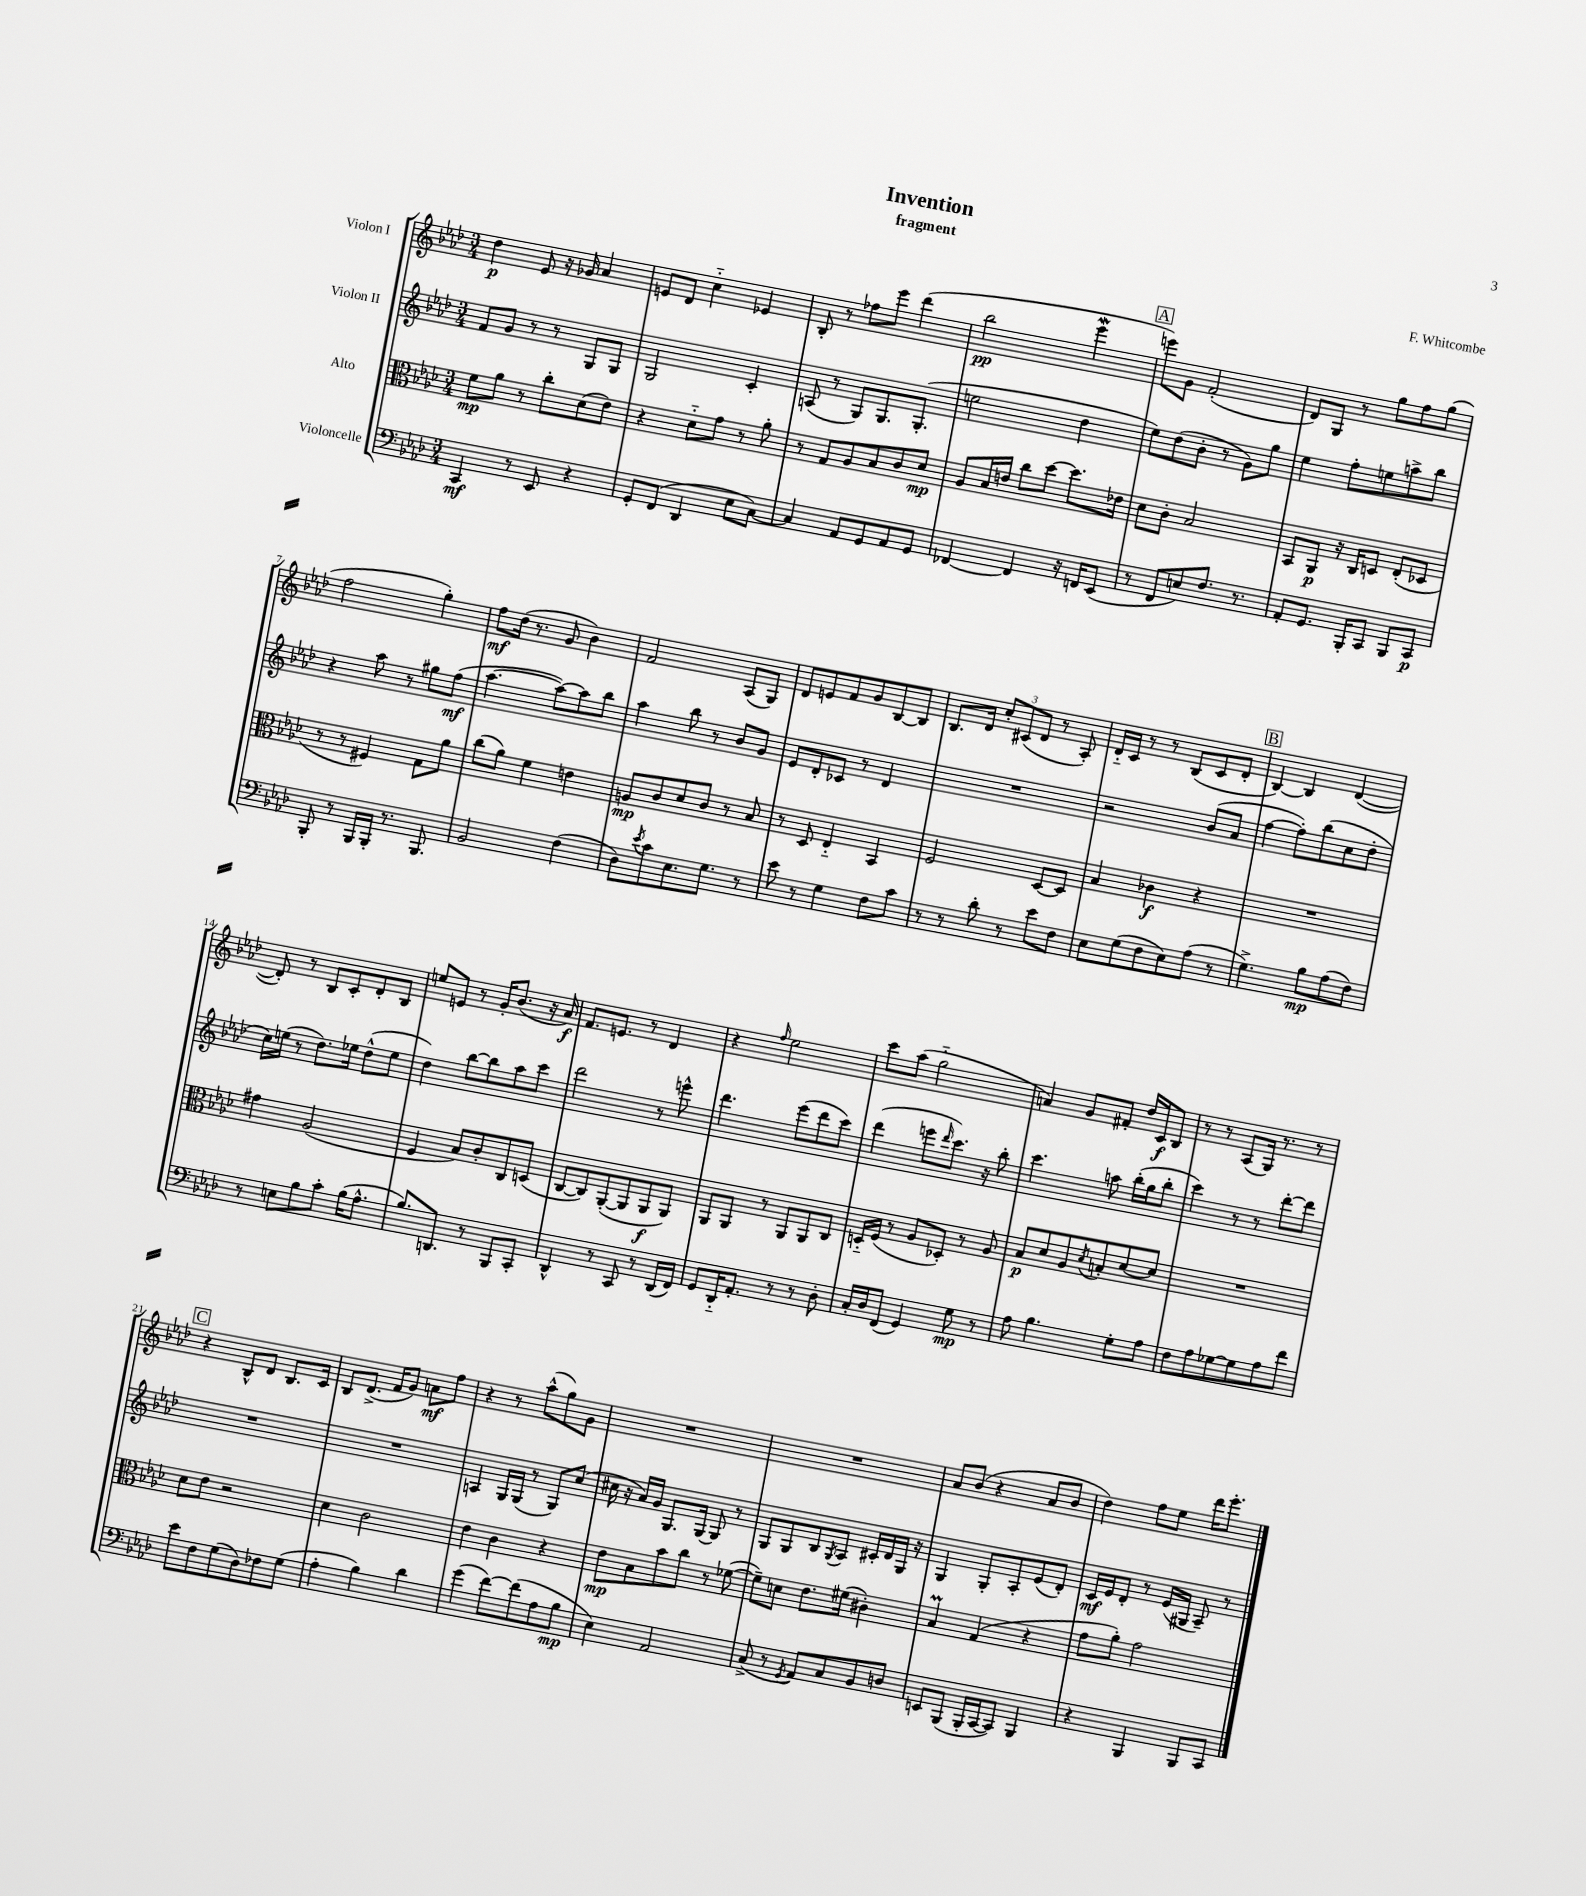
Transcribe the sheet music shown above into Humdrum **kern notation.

**kern	**dynam	**kern	**dynam	**kern	**dynam	**kern	**dynam
*part4	*part4	*part3	*part3	*part2	*part2	*part1	*part1
*staff4	*staff4	*staff3	*staff3	*staff2	*staff2	*staff1	*staff1
*I"Violoncelle	*	*I"Alto	*	*I"Violon II	*	*I"Violon I	*
*clefF4	*	*clefC3	*	*clefG2	*	*clefG2	*
*k[b-e-a-d-]	*	*k[b-e-a-d-]	*	*k[b-e-a-d-]	*	*k[b-e-a-d-]	*
*M3/4	*	*M3/4	*	*M3/4	*	*M3/4	*
=1	=1	=1	=1	=1	=1	=1	=1
4CC/	mf	8f\L	mp	8f/L	.	4dd-\	p
.	.	8a-\J	.	8g/J	.	.	.
8r	.	8r	.	8r	.	8e-/	.
8EE-/	.	8cc'\L	.	8r	.	16r	.
.	.	.	.	.	.	16g-X/	.
4r	.	(8d-\	.	8G/L	.	4a-/	.
.	.	8e-\J)	.	8G/J	.	.	.
=2	=2	=2	=2	=2	=2	=2	=2
8GG'/L	.	4r	.	2G/	.	8en/L	.
(8FF/J	.	.	.	.	.	8d-/J	.
4DD-/	.	8d-\L	.	.	.	4cc\	.
.	.	8g\J	.	.	.	.	.
8E-\L	.	8r	.	4c'/	.	4e-X/	.
[8C\J)	.	8a-'\	.	.	.	.	.
=3	=3	=3	=3	=3	=3	=3	=3
4C/]	.	8r	.	(8An/	.	8B-'/	.
.	.	8G/L	.	8r	.	8r	.
8AA-/L	.	8A-/	.	8G/L)	.	8ff-X\L	.
8GG/	.	8B-/	.	8.G/	.	8eee-\J	.
8AA-/	.	8c/	.	.	.	(4ddd-\	.
.	.	.	.	(8.G'/J	.	.	.
8GG/J	.	8d-/J	mp	.	.	.	.
=4	=4	=4	=4	=4	=4	=4	=4
[4FF-X/	.	8A-/L	.	2een\	.	2bb-\	pp
.	.	16B-/L	.	.	.	.	.
.	.	16en/JJ	.	.	.	.	.
4FF-/]	.	8cc\L	.	.	.	.	.
.	.	[8dd-\J	.	.	.	.	.
16r	.	8.dd-\L]	.	4dd-\	.	4eee-W\	.
16FFn/KL	.	.	.	.	.	.	.
(8EE-/J	.	.	.	.	.	.	.
.	.	16e-X\Jk	.	.	.	.	.
!!LO:REH:place=s1:t=A
=5	=5	=5	=5	=5	=5	=5	=5
8r	.	8d-\L	.	8ee-\L)	.	8eeen\L)	.
8FF/L	.	8c'\J	.	(8dd-\	.	8g\J	.
8En/)	.	2B-/	.	8b-'\J	.	(2f'/	.
8.F/J	.	.	.	8r	.	.	.
.	.	.	.	8g\L)	.	.	.
8.r	.	.	.	.	.	.	.
.	.	.	.	8gg\J	.	.	.
=6	=6	=6	=6	=6	=6	=6	=6
8AA-'/L	.	8BB-/L	.	4ee-\	.	8d-/L)	.
8.GG/J	.	8AA-/J	p	.	.	8G/J	.
.	.	16r	.	8ff'\L	.	8r	.
16BBB-'/KL	.	16C/KL	.	.	.	.	.
8CC/J	.	8Dn/J	.	8een\	.	8gg\L	.
8BBB-/L	.	(8E-'/L	.	8aan^\	.	8ff\	.
8CC/J	p	8D-X/J	.	8bb-\J	.	(8gg\J	.
!!LO:LB:g=z
=7	=7	=7	=7	=7	=7	=7	=7
8BBB-'/	.	8r	.	4r	.	2ff\	.
8r	.	8r	.	.	.	.	.
16BBB-/LL	.	4F#X/)	.	8aa-\	.	.	.
16BBB-'/JJ	.	.	.	.	.	.	.
8.r	.	.	.	8r	.	.	.
.	.	8G\L	.	8gg#X\L	.	4gg'\)	.
8.BBB-/	.	.	.	.	.	.	.
.	.	8a-\J	.	(8ff\J	mf	.	.
=8	=8	=8	=8	=8	=8	=8	=8
2BB-/	.	(8cc\L	.	[4.aa-\	.	8ff\L	mf
.	.	8a-\J)	.	.	.	(16dd-\Jk	.
.	.	.	.	.	.	8.r	.
.	.	4f\	.	.	.	.	.
.	.	.	.	8aa-\L_)	.	8g/	.
(4F\	.	4en\	.	8aa-\]	.	4b-\)	.
.	.	.	.	8bb-\J	.	.	.
=9	=9	=9	=9	=9	=9	=9	=9
8D-\L)	.	8An/L	mp	4aa-\	.	2f/	.
8qe-/	.	.	.	.	.	.	.
8c\	.	8c/	.	.	.	.	.
8.E-\	.	8d-/	.	8bb-\	.	.	.
.	.	8c/J	.	8r	.	.	.
8.G\J	.	.	.	.	.	.	.
.	.	8r	.	8b-/L	.	(8A-/L	.
8r	.	8B-/	.	8g/J	.	8G/J)	.
=10	=10	=10	=10	=10	=10	=10	=10
8e-\	.	8r	.	8e-/L	.	8d-/L	.
8r	.	8D-/	.	8d-'/	.	8en/	.
4G\	.	4E-/	.	8c-X/J	.	8f/	.
.	.	.	.	8r	.	8g/	.
8F\L	.	4BB-/	.	4d-/	.	[8B-/	.
8c\J	.	.	.	.	.	8B-/J]	.
=11	=11	=11	=11	=11	=11	=11	=11
8r	.	2F/	.	2.r	.	8.B-/L	.
8r	.	.	.	.	.	.	.
.	.	.	.	.	.	16d-/Jk	.
8d-'\	.	.	.	.	.	12cc'/L	.
.	.	.	.	.	.	(12c#X/	.
8r	.	.	.	.	.	.	.
.	.	.	.	.	.	12d-/J	.
8e-\L	.	[8D-/L	.	.	.	8r	.
8F\J	.	8D-/J]	.	.	.	8A-'/)	.
=12	=12	=12	=12	=12	=12	=12	=12
8E-\L	.	4B-/	.	2r	.	16d-/LL	.
.	.	.	.	.	.	16c/JJ	.
(8G\	.	.	.	.	.	8r	.
8F\	.	4c-X\	f	.	.	8r	.
8E-\)	.	.	.	.	.	(8B-/L	.
(8A-\J	.	4r	.	(8b-/L	.	8c/	.
8r	.	.	.	8a-/J	.	8d-'/J	.
!!LO:REH:place=s1:t=B
=13	=13	=13	=13	=13	=13	=13	=13
4.G^\)	.	2.r	.	[4ff\	.	[4B-/)	.
.	.	.	.	8ff'\L])	.	4B-/]	.
8B-\L	mp	.	.	(8bb-\	.	.	.
(8A-\	.	.	.	8cc\	.	([4d-/	.
8F\J)	.	.	.	8dd-'\J	.	.	.
!!LO:LB:g=z
=14	=14	=14	=14	=14	=14	=14	=14
8r	.	4g#X\	.	16cc\LL)	.	8d-'/])	.
.	.	.	.	(16een\JJ	.	.	.
8En\L	.	.	.	8r	.	8r	.
8B-\	.	(2A-/	.	8.dd-\L)	.	8B-/L	.
8c'\J	.	.	.	.	.	8c'/	.
.	.	.	.	16ee-X\Jk	.	.	.
(16B-\KL	.	.	.	(8dd-^^\L	.	8d-'/	.
8.A-^^\J	.	.	.	.	.	.	.
.	.	.	.	8ee-\J	.	8B-/J	.
=15	=15	=15	=15	=15	=15	=15	=15
8.B-/L)	.	4F/	.	4dd-\)	.	8een/L	.
.	.	.	.	.	.	8en/J	.
8.DDn/J	.	.	.	.	.	.	.
.	.	8B-/L)	.	[8bb-\L	.	8r	.
8r	.	8c'/	.	8bb-\]	.	16g'/KL	.
.	.	.	.	.	.	(8.b-/J	.
8BBB-/L	.	8C/	.	8aa-\	.	.	.
8CC'/J	.	(8Dn/J	.	8ccc\J	.	16r	.
.	.	.	.	.	.	16a-/)	f
=16	=16	=16	=16	=16	=16	=16	=16
4DD-^^/	.	[8C/L	.	2ddd-\	.	8.f/L	.
.	.	8C/])	.	.	.	.	.
.	.	.	.	.	.	8.en/J	.
8r	.	([8AA-'/	.	.	.	.	.
8CC/	.	8AA-/]	.	.	.	8r	.
8r	.	8AA-/	f	8r	.	4d-/	.
(16DD-/LL	.	8AA-/J)	.	8eeen^^\	.	.	.
16FF/JJ)	.	.	.	.	.	.	.
=17	=17	=17	=17	=17	=17	=17	=17
8GG/L	.	8AA-/L	.	4.ddd-\	.	4r	.
16DD-/K	.	8AA-/J	.	.	.	.	.
8.AA-'/J	.	.	.	.	.	.	.
.	.	.	.	.	.	16qqff/	.
.	.	8r	.	.	.	2ee-\	.
8r	.	8AA-/L	.	(8eee-\L	.	.	.
8r	.	8AA-/	.	8ddd-\	.	.	.
8D-'\	.	8C/J	.	8ccc\J)	.	.	.
=18	=18	=18	=18	=18	=18	=18	=18
16C'/LL	.	16Dn/LL	.	(4ddd-\	.	8ccc\L	.
16D-/J	.	(16F/JJ	.	.	.	.	.
(8FF/J	.	8r	.	.	.	(8aa-\J	.
4GG/)	.	8A-/L	.	8eeen\L	.	2gg\	.
.	.	.	.	16qqddd-/	.	.	.
.	.	8D-X'/J)	.	8.ccc\J)	.	.	.
8G\	mp	8r	.	.	.	.	.
.	.	.	.	16r	.	.	.
8r	.	8A-/	.	8bb-'\	.	.	.
=19	=19	=19	=19	=19	=19	=19	=19
8A-\	.	8B-/L	p	4.ccc\	.	4an/)	.
4.B-\	.	8d-/	.	.	.	.	.
.	.	8A-/	.	.	.	8g/L	.
.	.	8qd-/	.	.	.	.	.
.	.	8Bn'/	.	8aan\	.	8f#X'/J	.
8G'\L	.	[8d-/	.	(16bb-'\LL	.	16dd-/LL	.
.	.	.	.	16gg\J	.	16c/J	f
8A-\J	.	8d-/J]	.	8bb-'\J	.	8B-/J	.
=20	=20	=20	=20	=20	=20	=20	=20
8F\L	.	2.r	.	4ccc\)	.	8r	.
8A-\	.	.	.	.	.	8r	.
[8G-X\	.	.	.	8r	.	(8A-/L	.
8G-\]	.	.	.	8r	.	16G/Jk)	.
.	.	.	.	.	.	8.r	.
8A-\	.	.	.	[8ddd-'\L	.	.	.
8f\J	.	.	.	8ddd-\J]	.	8r	.
!!LO:LB:g=z
!!LO:REH:place=s1:t=C
=21	=21	=21	=21	=21	=21	=21	=21
8e-\L	.	8d-\L	.	2.r	.	4r	.
8F\	.	8e-\J	.	.	.	.	.
(8G\	.	2r	.	.	.	8B-^^/L	.
8D-\)	.	.	.	.	.	8d-/J	.
8F-X\	.	.	.	.	.	8.B-/L	.
(8G\J	.	.	.	.	.	.	.
.	.	.	.	.	.	16c/Jk	.
=22	=22	=22	=22	=22	=22	=22	=22
4A-'\	.	4d-\	.	2.r	.	8B-/L	.
.	.	.	.	.	.	(8.d-^/J	.
4B-\)	.	2c\	.	.	.	.	.
.	.	.	.	.	.	16f/KL	.
.	.	.	.	.	.	8g/J)	.
4d-\	.	.	.	.	.	8an\L	mf
.	.	.	.	.	.	8ff\J	.
=23	=23	=23	=23	=23	=23	=23	=23
(4g\	.	4e-\	.	4An/	.	4r	.
[8f\L)	.	4c\	.	16G/LL	.	8r	.
.	.	.	.	(16G/JJ	.	.	.
(8f\]	.	.	.	8r	.	(8aa-^^\L	.
8A-\	.	4r	.	8G/L)	.	8gg\)	.
8B-\J	mp	.	.	(8cc/J	.	8g\J	.
=24	=24	=24	=24	=24	=24	=24	=24
4E-\)	.	8e-\L	mp	16cc#X\	.	2.r	.
.	.	.	.	16r	.	.	.
.	.	8B-\	.	16a-/LL)	.	.	.
.	.	.	.	16g/JJ	.	.	.
2AA-/	.	8b-\	.	8.G/L	.	.	.
.	.	8cc\J	.	.	.	.	.
.	.	.	.	[16G/Jk	.	.	.
.	.	8r	.	8G/]	.	.	.
.	.	([8f-X\	.	8r	.	.	.
=25	=25	=25	=25	=25	=25	=25	=25
(8C^/	.	8f-~\L])	.	8G/L	.	2.r	.
8r	.	8dn\J	.	8G/	.	.	.
8qGG/	.	.	.	.	.	.	.
8AA-/L)	.	8.e-\L	.	8B-/	.	.	.
.	.	.	.	8qG/	.	.	.
8C/	.	.	.	8A-/J	.	.	.
.	.	(16f#X\Jk	.	.	.	.	.
8BB-/	.	4c#X'\)	.	16c#X'/LL	.	.	.
.	.	.	.	16d-/	.	.	.
8Dn/J	.	.	.	16G/JJ	.	.	.
.	.	.	.	16r	.	.	.
=26	=26	=26	=26	=26	=26	=26	=26
8EEn/L	.	4B-M/	.	4G/	.	8a-/L	.
(8BBB-/J	.	.	.	.	.	(8b-/J	.
16BBB-'/LL	.	(4G/	.	8G'/L	.	4r	.
[16CC/J	.	.	.	.	.	.	.
8CC/J])	.	.	.	8A-'/	.	.	.
4BBB-/	.	4r	.	(8e-/	.	8a-/L	.
.	.	.	.	8d-'/J)	.	8b-/J	.
=27	=27	=27	=27	=27	=27	=27	=27
4r	.	8g\L	.	16c/LL	mf	4dd-\)	.
.	.	.	.	16e-/J	.	.	.
.	.	8a-'\J)	.	8d-'/J	.	.	.
4BBB-/	.	2g\	.	8r	.	8ff\L	.
.	.	.	.	(16e-/LL	.	8ee-\J	.
.	.	.	.	16G#X/JJ	.	.	.
8BBB-/L	.	.	.	8A-~/)	.	16ddd-\KL	.
.	.	.	.	.	.	8.eee-'\J	.
8CC/J	.	.	.	8r	.	.	.
==	==	==	==	==	==	==	==
*-	*-	*-	*-	*-	*-	*-	*-
